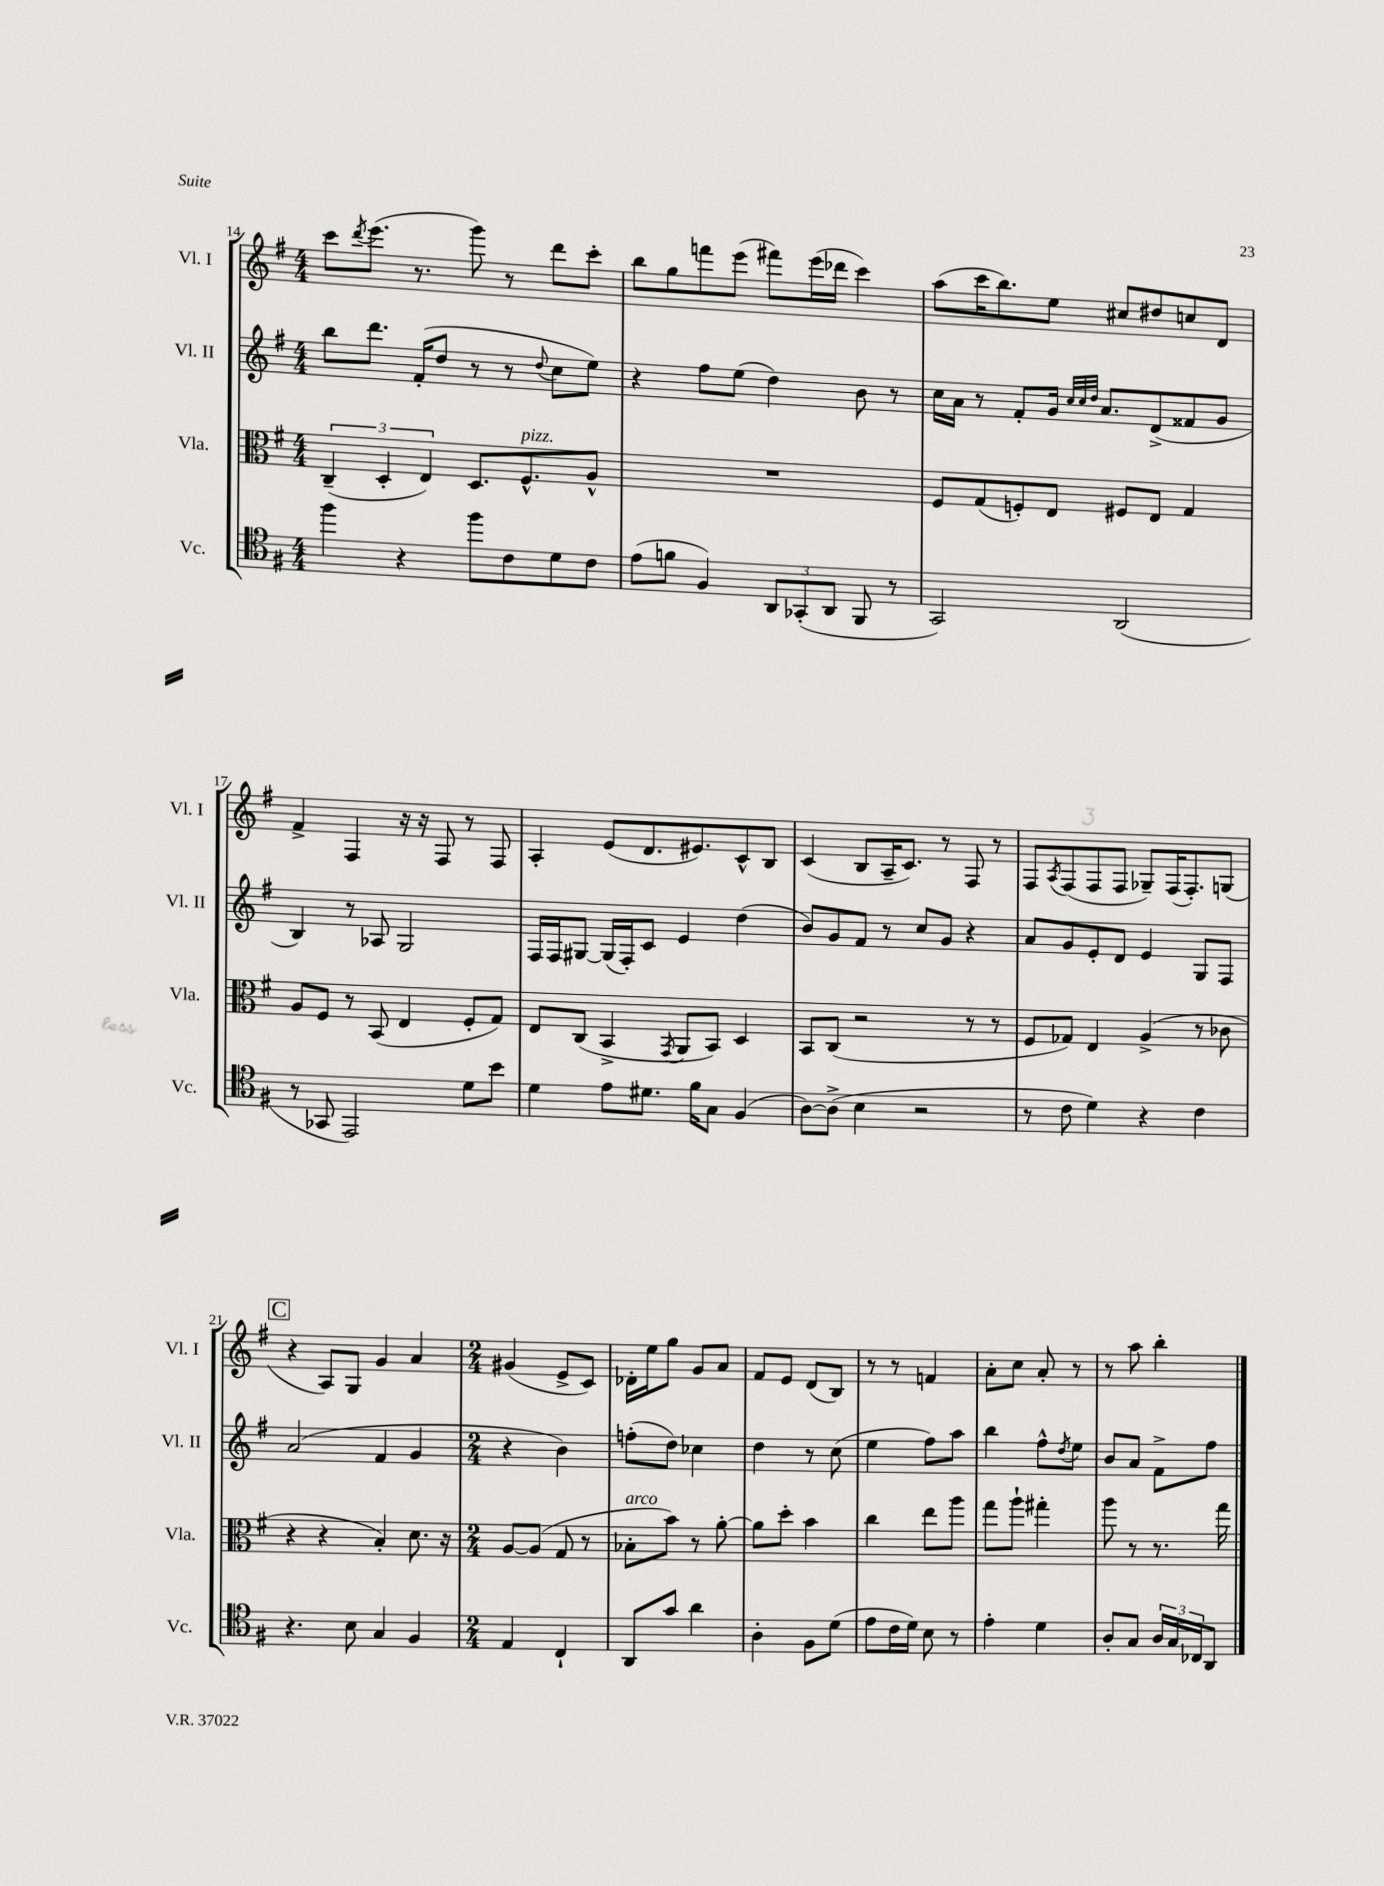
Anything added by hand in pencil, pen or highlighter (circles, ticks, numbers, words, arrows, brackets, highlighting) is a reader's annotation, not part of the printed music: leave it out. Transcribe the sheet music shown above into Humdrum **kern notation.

**kern	**kern	**kern	**kern
*staff4	*staff3	*staff2	*staff1
*clefC4	*clefC3	*clefG2	*clefG2
*k[f#]	*k[f#]	*k[f#]	*k[f#]
*M4/4	*M4/4	*M4/4	*M4/4
4ff#\	(6C~/	8bb\L	8ccc\L
.	.	.	8qddd/
.	.	8.ddd\J	(8.eee\J
.	6D'/	.	.
4r	.	.	.
.	.	(16f#'/LK	8.r
.	6E/)	.	.
.	.	8dd/J	.
8ff#\L	8.D/L	8r	8ggg\)
8c\	.	8r	8r
.	8.F#^^/	.	.
.	.	8qqdd/	.
8d\	.	8cc\L	8ddd\L
8c\J	8A^^/J	8ee\J)	8ccc'\J
=	=	=	=
(8e\L	1r	4r	8bb\L
8f\J	.	.	8gg\
4F#/)	.	8ff#\L	8fff\
.	.	(8ee\J	(8eee\J
12AA/L	.	4dd\)	8fff#\L)
(12GG-'/	.	.	.
.	.	.	(16eee\L
12AA/J	.	.	.
.	.	.	16ddd-\JJ
8FF#/	.	8b\	4ccc\)
8r	.	8r	.
=	=	=	=
2GG/)	8F#/L	16cc\LL	(8aa\L
.	.	16a\JJ	.
.	(8G/	8r	16ccc\K
.	.	.	8.bb\)
.	8F'/)	8f#'/L	.
.	8E/J	16g/Jk	8ee\J
.	.	32qqcc/LLL	.
.	.	32qqcc/	.
.	.	32qqdd/JJJ	.
.	.	8.a/L	.
(2AA/	8F#/L	.	8cc#/L
.	8E/J	(8d^/	8dd#/
.	4G/	8f##/	8cc/
.	.	8g/J	8d/J
=	=	=	=
8r	8A/L	4B/)	4f#^/
8GG-/	8F#/J	.	.
2EE/)	8r	8r	4F#/
.	(8BB/	8A-/	.
.	4E/	2G/	16r
.	.	.	16r
.	.	.	8F#/
8d\L	8F#'/L	.	8r
8b\J	8G/J)	.	8F#/
=	=	=	=
4d\	8E/L	16F#/LL	4A'/
.	.	16F#/J	.
.	(8C/J	[8G#/J	.
8e\L	4BB^/	(16G#/]LL	(8e/L
.	.	16F#'/J)	.
8.d#\J	.	8c/J	8.d/
.	8qGG/	.	.
.	8AA/L	4e/	.
16f#\LK	.	.	8.e#/)
8G\J	8BB/J)	.	.
(4F#/	4D/	(4dd\	8c^^/
.	.	.	8B/J
=	=	=	=
[8A\L)	8BB/L	8b/L)	(4c/
(8A^\]J	(8C/J	8g/	.
4B\	2r	8f#/J	8B/L
.	.	8r	16A~/K
.	.	.	8.c/J)
2r	.	8cc/L	.
.	.	8g/J	8r
.	8r	4r	8F#/
.	8r	.	8r
=	=	=	=
8r	8F#/L	8a/L	8F#/L
.	.	.	8qA/
8c\	8G-/J)	8g/	(8F#/
4d\)	4E/	8e'/	8F#/
.	.	8d/J	8F#/J
4r	(4A^/	4e/	8G-~/L)
.	.	.	(16F#/K
.	.	.	8.F#'/)
4c\	8r	8G/L	.
.	8c-\	8F#/J	(8G/J
=	=	=	=
4.r	4r	(2a/	4r
.	4r	.	8A/L)
8B\	.	.	8G/J
4G/	4B'/)	4f#/	4g/
4F#/	8.d\	4g/	4a/
.	16r	.	.
=	=	=	=
*M2/4	*M2/4	*M2/4	*M2/4
4E/	[8A/L	4r	(4g#/
.	(8A/]J	.	.
4C`/	8G/	4b\)	8e^/L
.	8r	.	8c/J)
=	=	=	=
8AA/L	8B-'\L	(8ff'\L	16d-'\LL
.	.	.	16ee\J
8g/J	8b\J)	8dd\J)	8gg\J
4a\	8r	4cc-\	8g/L
.	[8a'\	.	8a/J
=	=	=	=
4A'\	8a\]L	4dd\	8f#/L
.	8dd'\J	.	8e/J
8F#\L	4b\	8r	(8d/L
(8d\J	.	(8cc\	8B/J)
=	=	=	=
8e\L	4cc\	4ee\	8r
16c\L	.	.	8r
16d\JJ)	.	.	.
8B\	8ee\L	8ff#\L)	4f/
8r	8aa\J	8aa\J	.
=	=	=	=
4e'\	8gg\L	4bb\	8a'\L
.	8aa`\J	.	8cc\J
4d\	4gg#'\	8ff#^^\L	8a'/
.	.	8qdd/	.
.	.	8ee\J	8r
=	=	=	=
8A'/L	8aa\	8b/L	8r
8G/J	8r	8a/J	8aa\
24A/LL	8.r	8f#^\L	4bb'\
24G/	.	.	.
24C-/J	.	.	.
8AA/J	.	8ff#\J	.
.	16gg\	.	.
==	==	==	==
*-	*-	*-	*-
